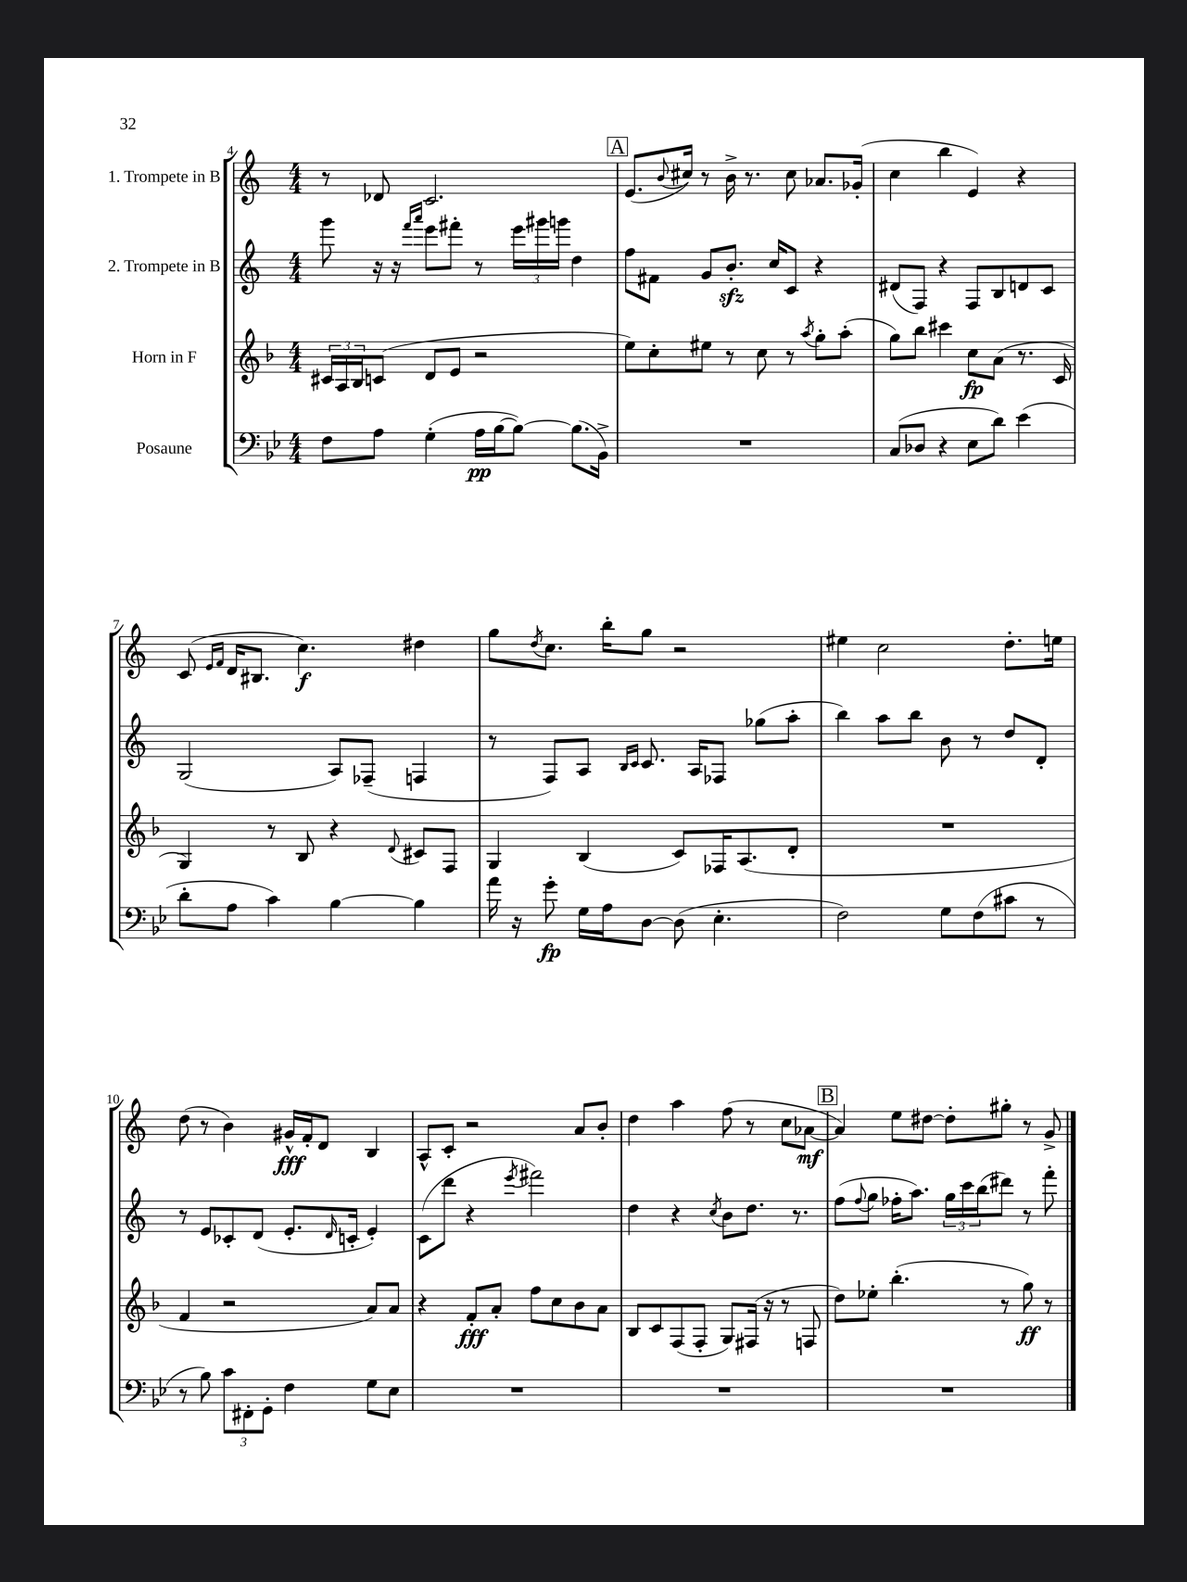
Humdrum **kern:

**kern	**dynam	**kern	**dynam	**kern	**kern	**dynam
*part4	*part4	*part3	*part3	*part2	*part1	*part1
*staff4	*staff4	*staff3	*staff3	*staff2	*staff1	*staff1
*I"Posaune	*	*I"Horn in F	*	*I"2. Trompete in B	*I"1. Trompete in B	*
*clefF4	*	*clefG2	*	*clefG2	*clefG2	*
*k[b-e-]	*	*k[b-]	*	*k[]	*k[]	*
*M4/4	*	*M4/4	*	*M4/4	*M4/4	*
=4	=4	=4	=4	=4	=4	=4
8F\L	.	24c#X/LL	.	8ggg\	8r	.
.	.	24A/	.	.	.	.
.	.	24B-/J	.	.	.	.
8A\J	.	(8cn/J	.	16r	8d-X/	.
.	.	.	.	16r	.	.
.	.	.	.	16qqfff/LL	.	.
.	.	.	.	16qqaaa/JJ	.	.
(4G'\	.	8d/L	.	8eee\L	2.c/	.
.	.	8e/J	.	8fff#X'\J	.	.
16A\LL	pp	2r	.	8r	.	.
[16B-\J	.	.	.	.	.	.
8B-\J_)	.	.	.	24eee\LL	.	.
.	.	.	.	24ggg#X\	.	.
.	.	.	.	24gggn\JJ	.	.
(8.B-\L]	.	.	.	4dd\	.	.
16BB-^\Jk)	.	.	.	.	.	.
!!LO:REH:place=s1:t=A
=5	=5	=5	=5	=5	=5	=5
1r	.	8ee\L)	.	8ff\L	(8.e/L	.
.	.	8cc'\	.	8f#X\J	.	.
.	.	.	.	.	8qqb/	.
.	.	.	.	.	16cc#X/Jk)	.
.	.	8ee#X\J	.	8g/L	8r	.
.	.	8r	.	8.bzz'/J	16b^\	.
.	.	.	.	.	8.r	.
.	.	8cc\	.	.	.	.
.	.	.	.	16cc/KL	.	.
.	.	8r	.	8c/J	8cc#\	.
.	.	8qaa/	.	.	.	.
.	.	8gg'\L	.	4r	8.a-X/L	.
.	.	(8aa'\J	.	.	.	.
.	.	.	.	.	(16g-X'/Jk	.
=6	=6	=6	=6	=6	=6	=6
(8C/L	.	8gg\L)	.	(8d#X/L	4cc\	.
8D-X/J	.	8bb-\J	.	8F/J)	.	.
4r	.	4ccc#X\	.	4r	4bb\	.
8E-\L	.	8cc\L	fp	8F/L	4e/)	.
8d\J)	.	(8a\J	.	8B/	.	.
(4e-\	.	8.r	.	8dn/	4r	.
.	.	.	.	8c/J	.	.
.	.	16c/	.	.	.	.
!!LO:LB:g=z
=7	=7	=7	=7	=7	=7	=7
8d'\L	.	4G/)	.	(2G/	(8c/	.
.	.	.	.	.	16qqe/LL	.
.	.	.	.	.	16qqf/JJ	.
8A\J	.	.	.	.	16d/KL	.
.	.	.	.	.	8.B#X/J	.
4c\)	.	8r	.	.	.	.
.	.	8B-/	.	.	4.cc\)	f
[4B-\	.	4r	.	8A/L)	.	.
.	.	.	.	(8F-X~/J	.	.
.	.	8qqd/	.	.	.	.
4B-\]	.	8c#X/L	.	4Fn/	4dd#X\	.
.	.	8F/J	.	.	.	.
=8	=8	=8	=8	=8	=8	=8
16a\	.	4G/	.	8r	8gg\L	.
16r	.	.	.	.	.	.
.	.	.	.	.	8qdd/	.
8g'\	fp	.	.	8F/L)	8.cc\J	.
16G\LL	.	(4B-/	.	8A/J	.	.
16A\J	.	.	.	.	16bb'\KL	.
.	.	.	.	16qqB/LL	.	.
.	.	.	.	16qqc/JJ	.	.
[8D\J	.	.	.	8.c/	8gg\J	.
(8D\]	.	8c/L)	.	.	2r	.
.	.	.	.	16A/KL	.	.
4.E-'\	.	16F-X/K	.	8F-X/J	.	.
.	.	(8.A/	.	.	.	.
.	.	.	.	(8gg-X\L	.	.
.	.	8d'/J	.	8aa'\J	.	.
=9	=9	=9	=9	=9	=9	=9
2F\)	.	1r	.	4bb\)	4ee#X\	.
.	.	.	.	8aa\L	2cc\	.
.	.	.	.	8bb\J	.	.
8G\L	.	.	.	8b\	.	.
(8F\	.	.	.	8r	.	.
8c#X\J	.	.	.	8dd/L	8.dd'\L	.
8r	.	.	.	8d'/J	.	.
.	.	.	.	.	16een\Jk	.
!!LO:LB:g=z
=10	=10	=10	=10	=10	=10	=10
8r	.	4f/	.	8r	(8dd\	.
8B-\)	.	.	.	8e/L	8r	.
12c\L	.	2r	.	8c-X'/	4b\)	.
12FF#X'\	.	.	.	.	.	.
.	.	.	.	(8d/J	.	.
12GG'\J	.	.	.	.	.	.
4F\	.	.	.	8.e'/L	16g#X^^/LL	fff
.	.	.	.	.	16f'/J	.
.	.	.	.	.	8d/J	.
.	.	.	.	16qqd/	.	.
.	.	.	.	16cn'/Jk	.	.
8G\L	.	8a/L)	.	4e'/)	4B/	.
8E-\J	.	8a/J	.	.	.	.
=11	=11	=11	=11	=11	=11	=11
1r	.	4r	.	(8c\L	8A^^/L	.
.	.	.	.	8ddd\J	8c'/J	.
.	.	8f'/L	fff	4r	2r	.
.	.	8a'/J	.	.	.	.
.	.	.	.	8qeee/	.	.
.	.	8ff\L	.	2fff#X\)	.	.
.	.	8cc\	.	.	.	.
.	.	8b-\	.	.	8a/L	.
.	.	8a\J	.	.	8b'/J	.
=12	=12	=12	=12	=12	=12	=12
1r	.	8B-/L	.	4dd\	4dd\	.
.	.	8c/	.	.	.	.
.	.	(8F/	.	4r	4aa\	.
.	.	8F'/J	.	.	.	.
.	.	.	.	8qcc/	.	.
.	.	8G/L)	.	8b\L	(8ff\	.
.	.	(16F#X/Jk	.	8.dd\J	8r	.
.	.	16r	.	.	.	.
.	.	8r	.	.	8cc\L	.
.	.	.	.	8.r	.	.
.	.	8Fn/	.	.	[8a-X\J	mf
!!LO:REH:place=s1:t=B
=13	=13	=13	=13	=13	=13	=13
1r	.	8dd\L)	.	(8ff\L	4a-/])	.
.	.	.	.	8qqff/	.	.
.	.	8ee-X'\J	.	8gg\J	.	.
.	.	(4.bb-'\	.	16ff-X'\KL	8ee\L	.
.	.	.	.	8.aa\J)	.	.
.	.	.	.	.	[8dd#X\J	.
.	.	.	.	24gg\LL	8dd#'\L]	.
.	.	.	.	24ccc\	.	.
.	.	.	.	(24bb\J	.	.
.	.	8r	.	8ddd#X\J)	8gg#X'\J	.
.	.	8gg\)	ff	8r	8r	.
.	.	8r	.	8fff'\	8g^/	.
==	==	==	==	==	==	==
*-	*-	*-	*-	*-	*-	*-
